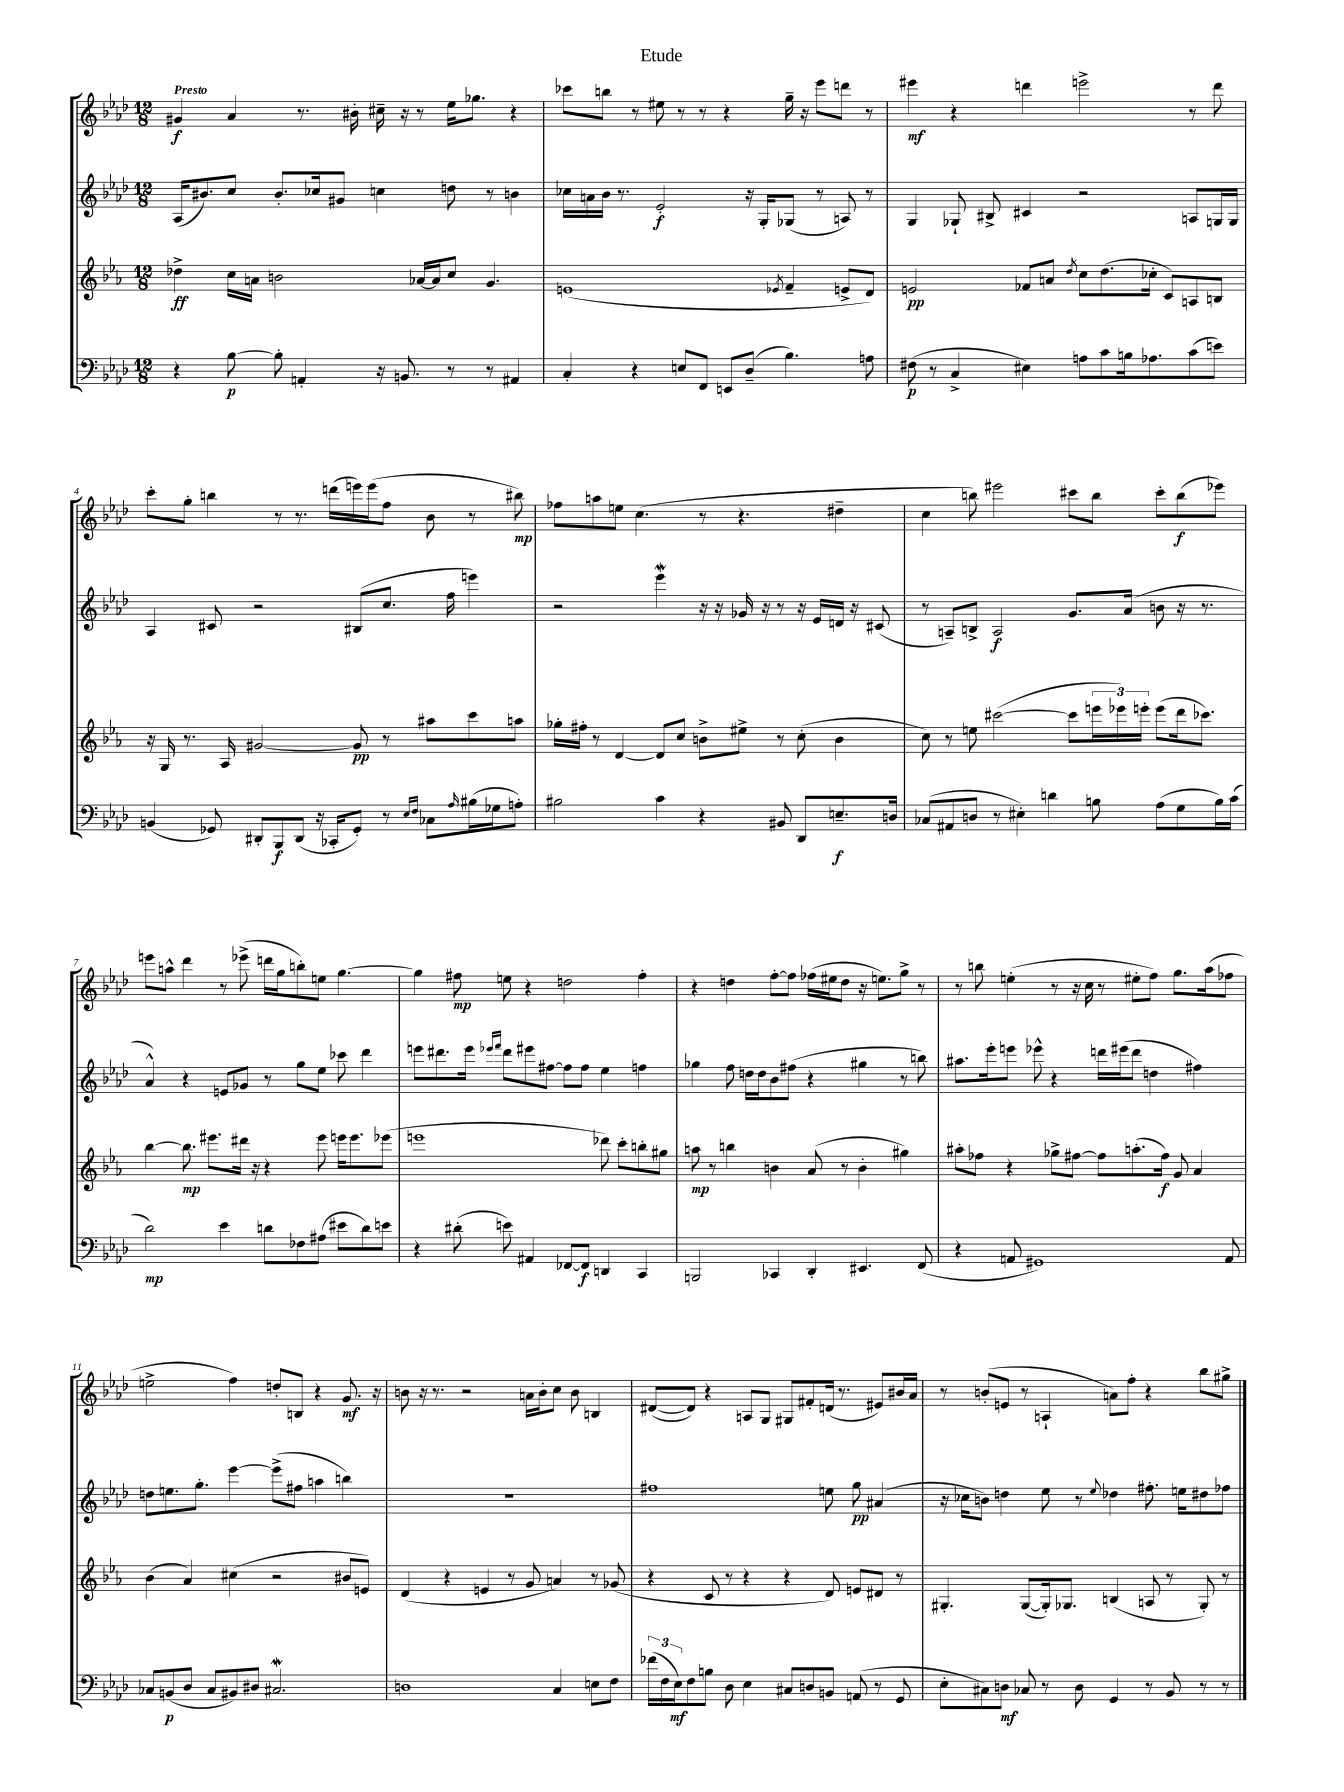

**kern	**dynam	**kern	**dynam	**kern	**dynam	**kern	**dynam
*part4	*part4	*part3	*part3	*part2	*part2	*part1	*part1
*staff4	*staff4	*staff3	*staff3	*staff2	*staff2	*staff1	*staff1
*clefF4	*	*clefG2	*	*clefG2	*	*clefG2	*
*k[b-e-a-d-]	*	*k[b-e-a-]	*	*k[b-e-a-d-]	*	*k[b-e-a-d-]	*
*M12/8	*	*M12/8	*	*M12/8	*	*M12/8	*
=1	=1	=1	=1	=1	=1	=1	=1
!	!	!	!	!	!	!LO:TX:a:B:t=Presto	!
4r	.	4dd-X^\	ff	(16A-/KL	.	4g#X/	f
.	.	.	.	8.b#X/)	.	.	.
[8B-\	p	16cc\LL	.	8cc/J	.	4a-/	.
.	.	16an\JJ	.	.	.	.	.
8B-'\]	.	2bn\	.	8.b#'/L	.	.	.
4AAn'/	.	.	.	.	.	8.r	.
.	.	.	.	16cc-X/k	.	.	.
.	.	.	.	8g#X/J	.	.	.
.	.	.	.	.	.	16b#X'\	.
16r	.	.	.	4ccn\	.	16cc#X~\	.
8.BBn/	.	.	.	.	.	16r	.
.	.	[16a-X/LL	.	.	.	8r	.
.	.	16a-/J]	.	.	.	.	.
8r	.	8cc/J	.	8ddn\	.	16ee-\KL	.
.	.	.	.	.	.	8.gg-X\J	.
8r	.	4.g/	.	8r	.	.	.
4AA#X/	.	.	.	4bn\	.	4r	.
=2	=2	=2	=2	=2	=2	=2	=2
4C'/	.	(1en	.	16cc-X\LL	.	8ccc-X\L	.
.	.	.	.	16an\	.	.	.
.	.	.	.	16b-\JJ	.	8bbn\J	.
.	.	.	.	8.r	.	.	.
4r	.	.	.	.	.	8r	.
.	.	.	.	2e-'/	f	8ee#X\	.
8En/L	.	.	.	.	.	8r	.
8FF/J	.	.	.	.	.	8r	.
8EEn/L	.	.	.	.	.	4r	.
(8D-~/J	.	.	.	16r	.	.	.
.	.	.	.	16G'/KL	.	.	.
.	.	8qe-X/	.	.	.	.	.
4.B-\)	.	4f~/	.	(8G-X/J	.	16gg~\	.
.	.	.	.	.	.	16r	.
.	.	.	.	8r	.	8eee-\L	.
.	.	8en^/L	.	8An/)	.	8dddn\J	.
8An\	.	8d/J)	.	8r	.	8r	.
=3	=3	=3	=3	=3	=3	=3	=3
(8F#X\	p	2en/	pp	4G/	.	4eee#X\	mf
8r	.	.	.	.	.	.	.
4C^/	.	.	.	8G-X`/	.	4r	.
.	.	.	.	8B#X^/	.	.	.
4E#X\)	.	8f-X/L	.	4c#X/	.	4dddn\	.
.	.	8an/J	.	.	.	.	.
.	.	8qdd/	.	.	.	.	.
8An\L	.	8cc\L	.	2r	.	2eeen^\	.
8c\	.	(8.dd\	.	.	.	.	.
16Bn\k	.	.	.	.	.	.	.
8.A-X\	.	16cc-X'\Jk	.	.	.	.	.
.	.	8c/L)	.	.	.	.	.
(8c\	.	8An/	.	8An/L	.	8r	.
8en\J)	.	8Bn/J	.	16Gn/L	.	8ddd\	.
.	.	.	.	16G/JJ	.	.	.
!!LO:LB:g=z
=4	=4	=4	=4	=4	=4	=4	=4
(4BBn/	.	16r	.	4A-/	.	8ccc'\L	.
.	.	16G/	.	.	.	.	.
.	.	8.r	.	.	.	8gg'\J	.
8GG-X/)	.	.	.	8c#X/	.	4bbn\	.
.	.	16A-/	.	.	.	.	.
8DD#X'/L	.	[2g#X/	.	2r	.	.	.
8BBB-/	f	.	.	.	.	8r	.
(8DD#/J	.	.	.	.	.	8.r	.
16r	.	.	.	.	.	.	.
16CC-X'/KL	.	.	.	.	.	(16dddn\LL	.
8GG-'/J)	.	8g#/]	pp	(8B#X/L	.	16eeen\)	.
.	.	.	.	.	.	(16eee\J	.
8r	.	8r	.	8.cc/J	.	8ff\J	.
16qqE-/LL	.	.	.	.	.	.	.
16qqF/JJ	.	.	.	.	.	.	.
8C-X\L	.	8aa#X\L	.	.	.	8b-\	.
.	.	.	.	16ff\	.	.	.
16qqA-/	.	.	.	.	.	.	.
(16B#X\L	.	8ccc\	.	4eeen\)	.	8r	.
16G-X\J	.	.	.	.	.	.	.
8An'\J)	.	8aan\J	.	.	.	8bb#X\)	mp
=5	=5	=5	=5	=5	=5	=5	=5
2B#X\	.	16gg-X'\LL	.	2r	.	8ff-X\L	.
.	.	16ff#X'\JJ	.	.	.	.	.
.	.	8r	.	.	.	8aan\	.
.	.	[4d/	.	.	.	8een\J	.
.	.	.	.	.	.	(4.cc\	.
4c\	.	8d/L]	.	4eee-W\	.	.	.
.	.	8cc/J	.	.	.	.	.
4r	.	8bn^\L	.	16r	.	8r	.
.	.	.	.	16r	.	.	.
.	.	8ee#X^\J	.	16g-X/	.	4.r	.
.	.	.	.	16r	.	.	.
8BB#X/	.	8r	.	8r	.	.	.
8DD-/L	.	(8cc'\	.	16r	.	.	.
.	.	.	.	16e-/LL	.	.	.
8.En~/	f	4b\	.	16dn/JJ	.	4dd#X~\	.
.	.	.	.	16r	.	.	.
.	.	.	.	(8c#X/	.	.	.
16Dn/Jk	.	.	.	.	.	.	.
=6	=6	=6	=6	=6	=6	=6	=6
(8C-X/L	.	8cc\)	.	8r	.	4cc\	.
8AA#X/	.	8r	.	8An~/L)	.	.	.
8Dn/J	.	8een\	.	8Bn^/J	.	8bbn\)	.
8r	.	([2ccc#X\	.	2A/	f	2eee#X\	.
4E#X'\)	.	.	.	.	.	.	.
4dn\	.	.	.	.	.	.	.
.	.	8ccc#\L]	.	8.g/L	.	8ccc#X\L	.
8Bn\	.	24eeen\L	.	.	.	8bb\J	.
.	.	24eee-X\)	.	.	.	.	.
.	.	.	.	(16a-/Jk	.	.	.
.	.	24eeen'\JJ	.	.	.	.	.
(8A-\L	.	(8eee\L	.	8bn\	.	8ccc#'\L	.
8G\	.	16ddd\k	.	16r	.	(8bb\	f
.	.	8.ccc-X\J)	.	8.r	.	.	.
16B\L)	.	.	.	.	.	8eee-X\J)	.
(16c\JJ	.	.	.	.	.	.	.
!!LO:LB:g=z
=7	=7	=7	=7	=7	=7	=7	=7
2d-\)	mp	[4bb-\	.	4a-^^/)	.	8eeen\L	.
.	.	.	.	.	.	8aan^^\J	.
.	.	8.bb-\]	mp	4r	.	4ddd-\	.
.	.	8.eee#X\L	.	.	.	.	.
4e-\	.	.	.	8en/L	.	8r	.
.	.	16ddd#X\Jk	.	8g-X/J	.	(8eee-X^\	.
.	.	16r	.	.	.	.	.
8dn\L	.	4r	.	8r	.	16dddn\LL	.
.	.	.	.	.	.	16gg\J	.
8F-X\	.	.	.	8gg\L	.	8bbn'\)	.
(8A#X\J	.	8eee#\	.	8ee-\J	.	8een\J	.
8e#X\L	.	16eeen\KL	.	8ccc-X\	.	[4.gg\	.
.	.	8.eee\	.	.	.	.	.
8d\)	.	.	.	4ddd-\	.	.	.
8en\J	.	(8eee-X\J	.	.	.	.	.
=8	=8	=8	=8	=8	=8	=8	=8
4r	.	1eeen	.	8eeen\L	.	4gg\]	.
.	.	.	.	8.ddd#X\	.	.	.
(8d#X'\	.	.	.	.	.	8ff#X\	mp
.	.	.	.	16eee\Jk	.	.	.
.	.	.	.	16qqeee-X/LL	.	.	.
.	.	.	.	16qqfff/JJ	.	.	.
8en\)	.	.	.	8ddd#\L	.	8een\	.
4AA#X/	.	.	.	8eee#X\	.	4r	.
.	.	.	.	[8ff#X\J	.	.	.
[8FF-X/L	.	.	.	8ff#\L]	.	2ddn\	.
8FF-/J]	f	.	.	8ff#\J	.	.	.
4DDn/	.	8ddd-X\)	.	4ee-\	.	.	.
.	.	8ccc'\L	.	.	.	.	.
4CC/	.	8bbn'\	.	4ffn\	.	4ff#'\	.
.	.	8gg#X\J	.	.	.	.	.
=9	=9	=9	=9	=9	=9	=9	=9
2BBBn/	.	8aan\	mp	4gg-X\	.	4r	.
.	.	8r	.	.	.	.	.
.	.	4bbn\	.	8ff\	.	4ddn\	.
.	.	.	.	16ddn\LL	.	.	.
.	.	.	.	16dd\J	.	.	.
4CC-X/	.	4bn\	.	8b-\	.	[8ff'\L	.
.	.	.	.	(8ff#X\J	.	8ff\J]	.
4DD-'/	.	(8a-/	.	4r	.	(16ff-X\LL	.
.	.	.	.	.	.	16ee#X\J	.
.	.	8r	.	.	.	8dd\J	.
4.EE#X/	.	4b'\	.	4gg#X\	.	16r	.
.	.	.	.	.	.	8.een\L)	.
.	.	4gg#X\)	.	8r	.	8gg^\J	.
(8FF/	.	.	.	8bbn\)	.	8r	.
=10	=10	=10	=10	=10	=10	=10	=10
4r	.	8aa#X'\L	.	8.aa#X\L	.	8r	.
.	.	8ff-X\J	.	.	.	8bbn\	.
.	.	.	.	16eee-'\k	.	.	.
8AAn/	.	4r	.	8eeen\J	.	(4een'\	.
1GG#X)	.	.	.	8eee-X^^\	.	.	.
.	.	8gg-X^\L	.	4r	.	8r	.
.	.	[8ff#X\J	.	.	.	16r	.
.	.	.	.	.	.	16cc\	.
.	.	8ff#\L]	.	16dddn\LL	.	8r	.
.	.	.	.	(16eee#X\J	.	.	.
.	.	(8.aan'\	.	8ddd\J	.	8ee#X'\L	.
.	.	.	.	4ddn\	.	8ff\J)	.
.	.	16ff#\Jk)	f	.	.	.	.
.	.	8g/	.	.	.	8.gg\L	.
.	.	4a-/	.	4ff#X\)	.	.	.
.	.	.	.	.	.	(16aa-\k	.
8AA/	.	.	.	.	.	8ff-X\J	.
!!LO:LB:g=z
=11	=11	=11	=11	=11	=11	=11	=11
8C-X/L	.	(4b-\	.	8ddn\L	.	2een^\	.
(8BBn/	p	.	.	8.een\	.	.	.
8D-/J	.	4a-/)	.	.	.	.	.
.	.	.	.	8.gg'\J	.	.	.
8C-/L	.	.	.	.	.	.	.
8BB#X/)	.	(4cc#X\	.	[4eee-\	.	4ff\)	.
8D#X/J	.	.	.	.	.	.	.
2.C#XW/	.	2r	.	(8eee-^\L]	.	8ddn'/L	.
.	.	.	.	8ff#X\J	.	8Bn/J	.
.	.	.	.	4aan\	.	4r	.
.	.	8b#X/L	.	4bbn\)	.	8.g/	mf
.	.	8en/J)	.	.	.	.	.
.	.	.	.	.	.	16r	.
=12	=12	=12	=12	=12	=12	=12	=12
1Dn	.	(4d/	.	1.r	.	8bn\	.
.	.	.	.	.	.	16r	.
.	.	.	.	.	.	8.r	.
.	.	4r	.	.	.	.	.
.	.	.	.	.	.	2r	.
.	.	4en/	.	.	.	.	.
.	.	8r	.	.	.	.	.
.	.	8g/	.	.	.	16an\LL	.
.	.	.	.	.	.	16b'\J	.
4C/	.	4an/)	.	.	.	8cc\J	.
.	.	.	.	.	.	8b\	.
8En\L	.	8r	.	.	.	4Bn/	.
8F\J	.	(8g-X/	.	.	.	.	.
=13	=13	=13	=13	=13	=13	=13	=13
(24f-X\LL	.	4r	.	1ff#X	.	([8d#X/L	.
24F\	.	.	.	.	.	.	.
24E-\J)	mf	.	.	.	.	.	.
8F\	.	.	.	.	.	8d#/J])	.
8Bn\J	.	8c/	.	.	.	4r	.
8D-\	.	8r	.	.	.	.	.
4E-\	.	4r	.	.	.	8An/L	.
.	.	.	.	.	.	8G/J	.
8C#X/L	.	4r	.	.	.	8G#X/L	.
8Dn/	.	.	.	.	.	8f#X'/	.
8BBn/J	.	8d/)	.	8een\	.	(16dn/Jk	.
.	.	.	.	.	.	8.r	.
(8AAn/	.	8en/L	.	8gg\	pp	.	.
8r	.	8d#X/J	.	(4a#X/	.	8e#X/L)	.
8GG/	.	8r	.	.	.	16b#X/L	.
.	.	.	.	.	.	16a-/JJ	.
=14	=14	=14	=14	=14	=14	=14	=14
8E-'\L	.	4.G#X'/	.	16r	.	8r	.
.	.	.	.	16cc-X\KL	.	.	.
8C#X\)	.	.	.	8bn\J)	.	(8bn'/L	.
8Dn\J	mf	.	.	4ddn\	.	8en/J	.
8C-X/	.	([8G#/L	.	.	.	8r	.
8r	.	16G#'/k])	.	8ee-\	.	4An`/	.
.	.	8.G-X/J	.	.	.	.	.
8D\	.	.	.	8r	.	.	.
.	.	.	.	8qqee-/	.	.	.
4GG/	.	(4Bn/	.	4dd-X\	.	8an\L)	.
.	.	.	.	.	.	8ff'\J	.
8r	.	8An/	.	8.ff#X'\	.	4r	.
8BB-/	.	8r	.	.	.	.	.
.	.	.	.	16een\KL	.	.	.
8r	.	8G-'/)	.	8dd#X\	.	8bb-\L	.
8r	.	8r	.	8ff-X\J	.	8gg#X^\J	.
==	==	==	==	==	==	==	==
*-	*-	*-	*-	*-	*-	*-	*-
